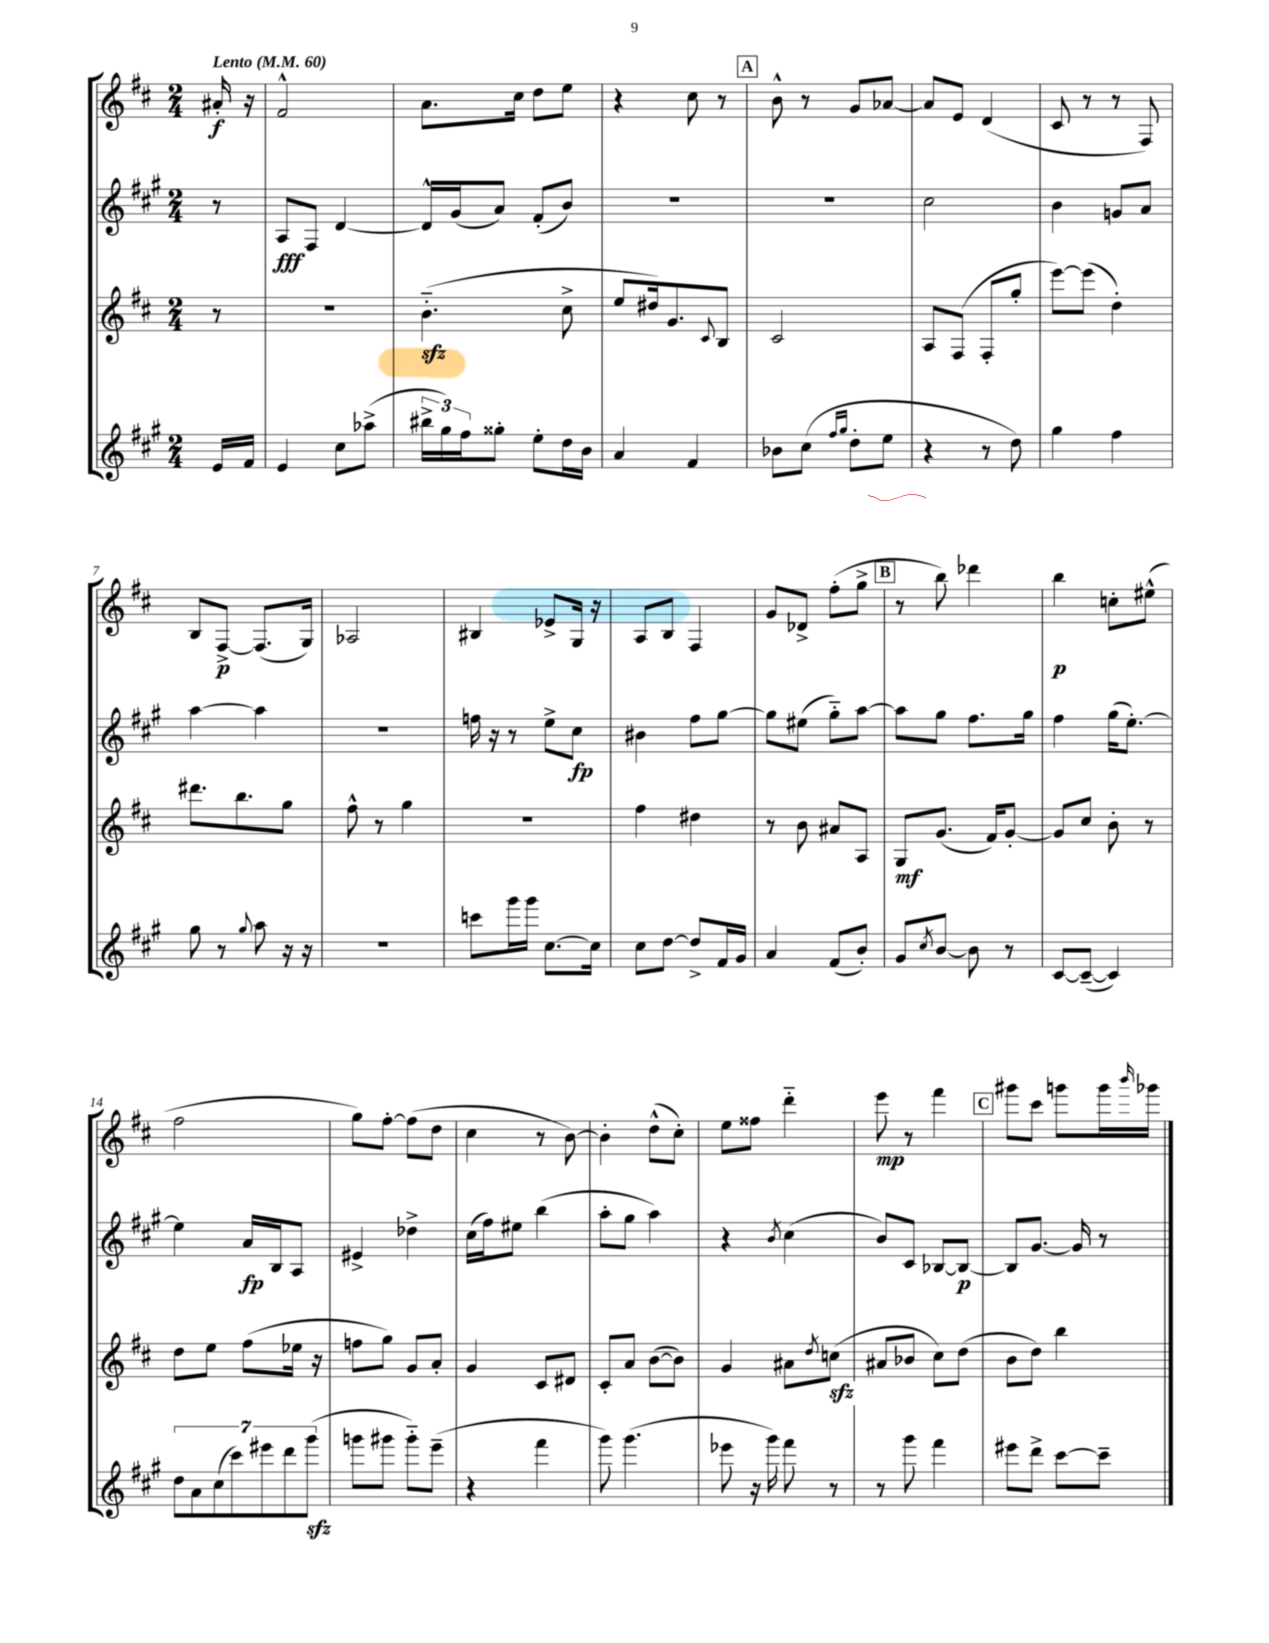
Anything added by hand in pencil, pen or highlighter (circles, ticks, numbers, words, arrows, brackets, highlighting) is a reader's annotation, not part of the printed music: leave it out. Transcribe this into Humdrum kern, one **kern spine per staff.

**kern	**kern	**kern	**kern
*staff4	*staff3	*staff2	*staff1
*clefG2	*clefG2	*clefG2	*clefG2
*k[f#c#g#]	*k[f#c#]	*k[f#c#g#]	*k[f#c#]
*M2/4	*M2/4	*M2/4	*M2/4
*MM60	*MM60	*MM60	*MM60
16e	8r	8r	16a#'
16f#	.	.	16r
=	=	=	=
4e	2r	8A	2f#^^
.	.	8F#	.
8cc#	.	[4d	.
(8aa-^	.	.	.
=	=	=	=
24bb#^	(4.b'~	16d^^]	8.a
24gg#)	.	.	.
.	.	(16g#	.
24ff#	.	.	.
8gg##'	.	8a)	.
.	.	.	16cc#
8ee'	.	(8f#'	8dd
16dd	8cc#^	8b)	8ee
16b	.	.	.
=	=	=	=
4a	8ee	2r	4r
.	16dd#)	.	.
.	8.g	.	.
4f#	.	.	8cc#
.	8qqc#	.	.
.	8B	.	8r
=	=	=	=
8b-	2c#	2r	8b^^
(8cc#	.	.	8r
16qqff#	.	.	.
16qqgg#	.	.	.
8dd'	.	.	8g
8ee	.	.	[8a-
=	=	=	=
4r	8A	2cc#	8a-]
.	(8F#	.	8e
8r	8F#'	.	(4d
8dd)	8gg'	.	.
=	=	=	=
4gg#	[8eee)	4b	8c#
.	(8eee]	.	8r
4ff#	4dd')	8g	8r
.	.	8a	8F#)
=	=	=	=
8gg#	8.ddd#	[4aa	8B
8r	.	.	[8F#^
.	8.bb	.	.
8qqgg#	.	.	.
8aa	.	4aa]	(8.F#]
16r	8gg	.	.
16r	.	.	16G)
=	=	=	=
2r	8ff#^^	2r	2A-
.	8r	.	.
.	4gg	.	.
=	=	=	=
8ccc	2r	16ff	4B#
.	.	16r	.
16ggg#	.	8r	.
16ggg#	.	.	.
[8.cc#	.	8ee^	8e-^
.	.	8cc#	16G
16cc#]	.	.	16r
=	=	=	=
8cc#	4ff#	4b#	8A
[8dd	.	.	8B
8dd^]	4dd#	8ff#	4F#
16f#	.	[8gg#	.
16g#	.	.	.
=	=	=	=
4a	8r	8gg#]	8g
.	8b	(8ee#	8d-^
(8f#	8a#	8gg#'~)	(8ff#'
8b')	8A	[8aa	8gg^
=	=	=	=
8g#	8G	8aa]	8r
8qcc#	.	.	.
[8b	(8.g	8gg#	8bb)
8b]	.	8.ff#	4ddd-
.	16f#)	.	.
8r	[8g'	.	.
.	.	16gg#	.
=	=	=	=
[8c#	8g]	4ff#	4bb
(8c#~_	8cc#	.	.
4c#])	8b'	(16gg#	8cc'
.	.	[8.ee')	.
.	8r	.	(8ee#^^
=	=	=	=
14dd	8dd	4ee]	2ff#
14a	.	.	.
.	8ee	.	.
(14cc#	.	.	.
14ccc#)	.	.	.
.	(8ff#	16a	.
14eee#	.	.	.
.	.	16B	.
14ddd	.	.	.
.	16ee-	8A	.
(14ggg#	.	.	.
.	16r	.	.
=	=	=	=
8ggg	8ff	4e#^	8gg)
8ggg#	8gg)	.	[8ff#'
8ggg#'~)	8g	4dd-^	(8ff#]
(8eee~	8a'	.	8dd
=	=	=	=
4r	4g	(16cc#	4cc#
.	.	16ff#)	.
.	.	8ee#	.
4fff#	8c#	(4bb	8r
.	8d#	.	[8b)
=	=	=	=
8ggg#)	8c#'	8aa'	4b']
(4.ggg#	8a	8gg#	.
.	([8b	4aa)	(8dd^^
.	8b])	.	8cc#')
=	=	=	=
8eee-	4g	4r	8ee
16r	.	.	8ff##
16ggg#)	.	.	.
.	.	8qb	.
8fff#	8a#	(4cc#	4ddd'~
.	8qdd	.	.
8r	(8cc	.	.
=	=	=	=
8r	8a#	8b)	8eee
8ggg#	8b-	8c#	8r
4fff#	8cc#)	[8B-	4fff#
.	(8dd	8B-_	.
=	=	=	=
8eee#	8b	8B-]	8ggg#
8ddd^	8dd)	[8.g#	8ccc#
[8ccc#	4bb	.	8ggg
.	.	16g#]	.
8ccc#~]	.	8r	16ggg
.	.	.	16qqbbb
.	.	.	16ggg-
==	==	==	==
*-	*-	*-	*-
